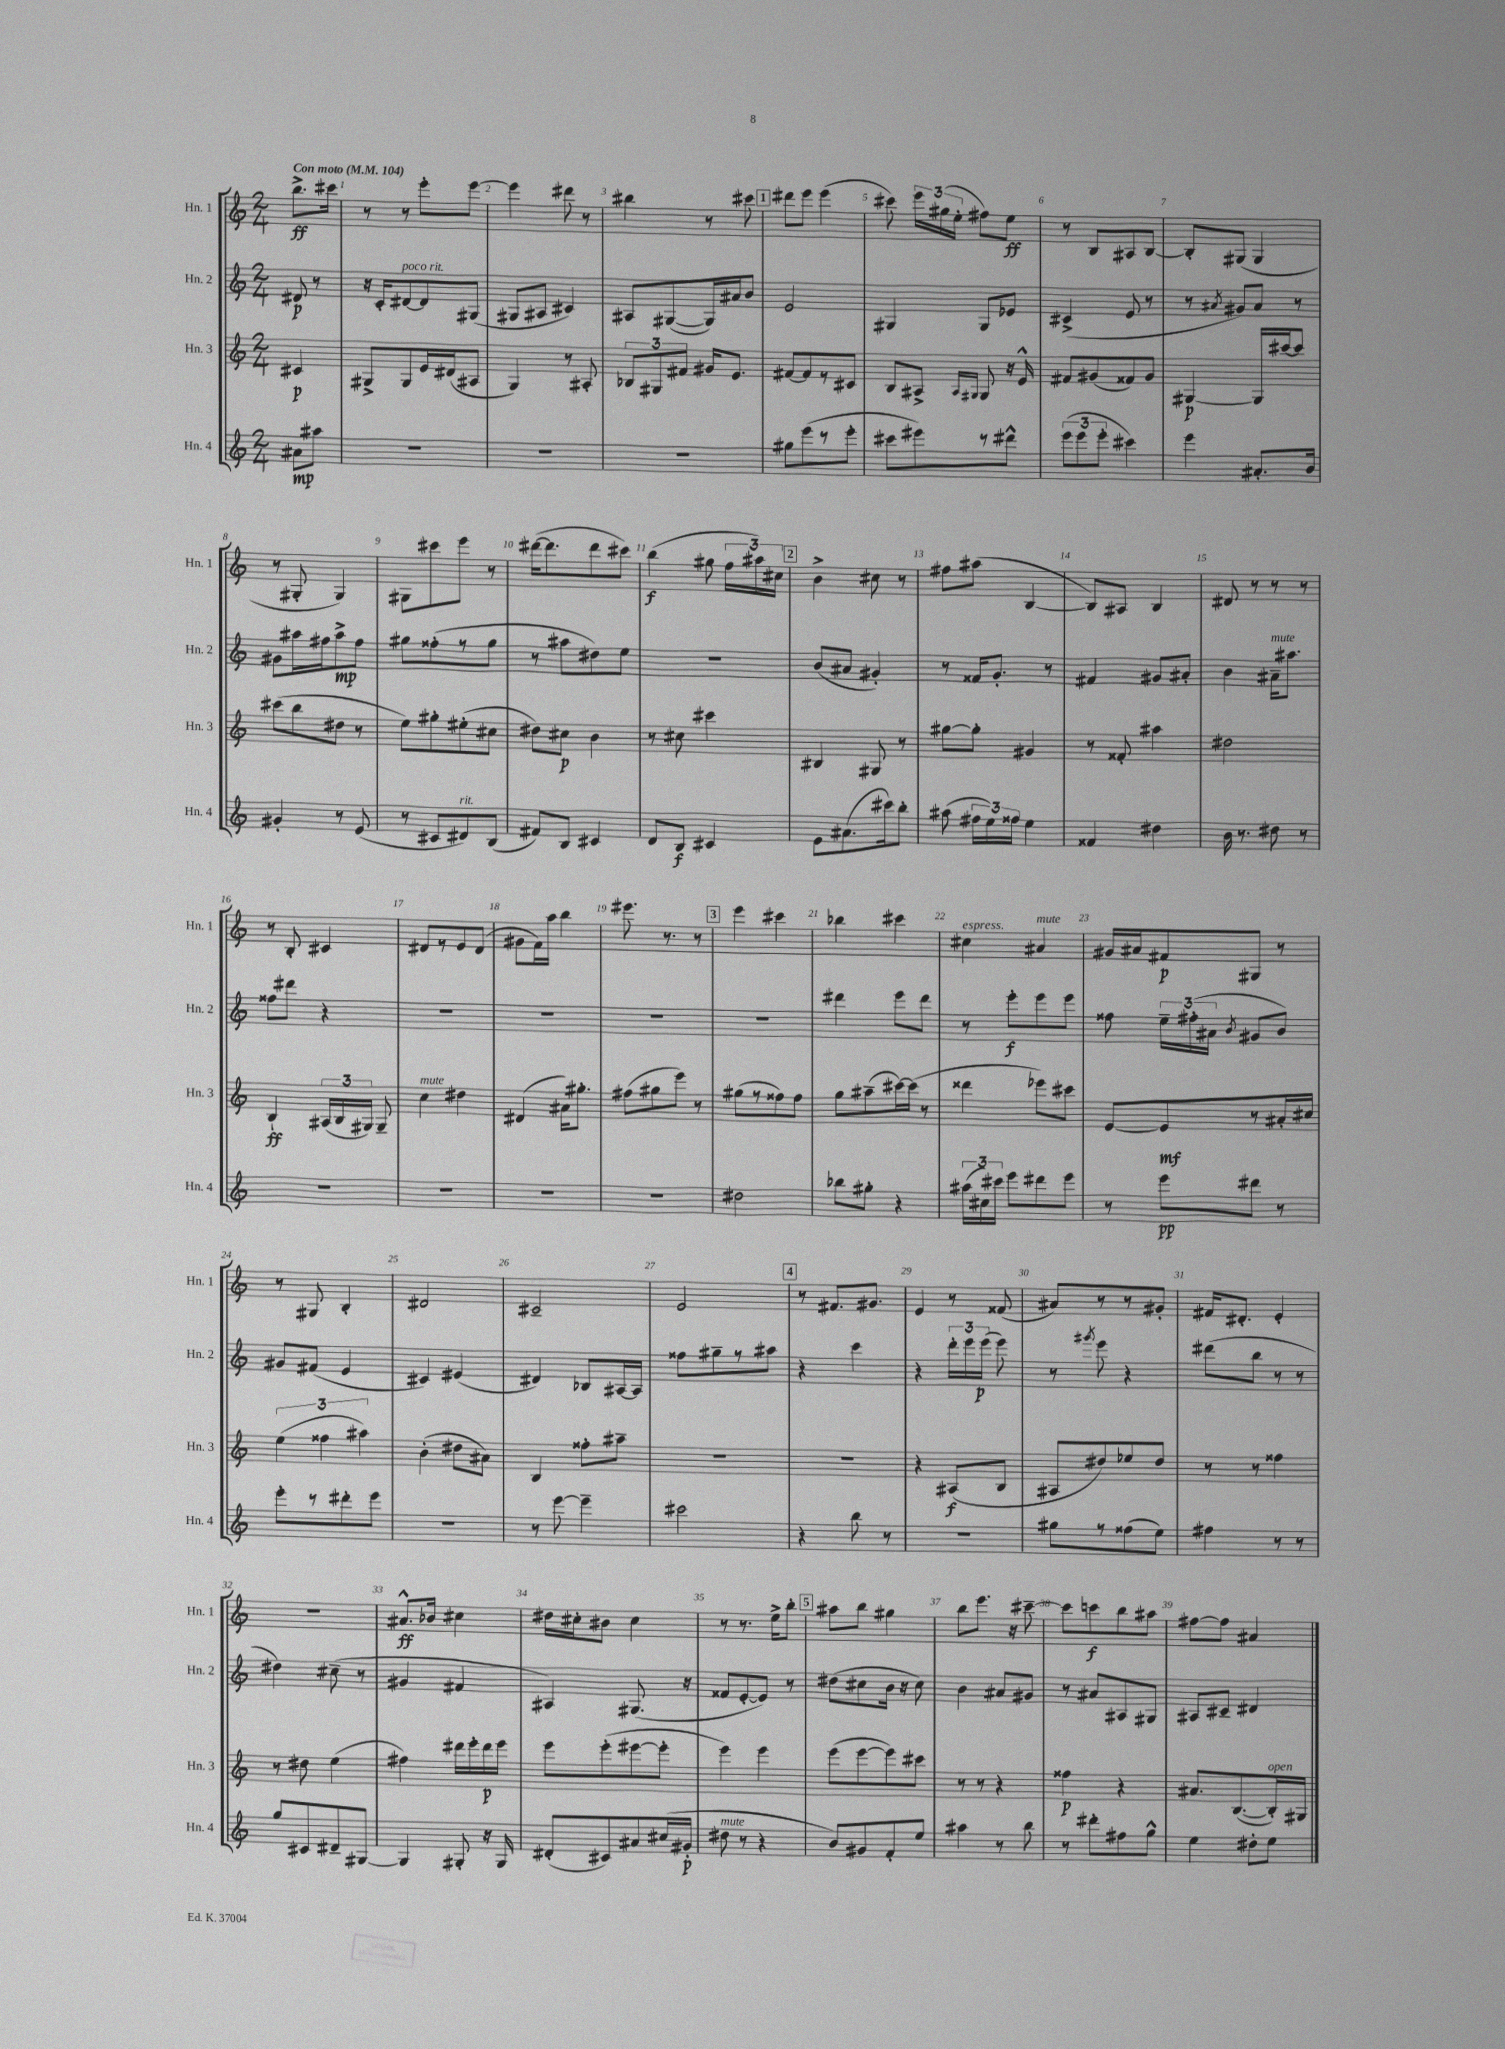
<<
\new StaffGroup <<
\new Staff = "s0" \with { instrumentName = "Hn. 1" shortInstrumentName = "Hn. 1" } {
    \clef treble \key c \major \numericTimeSignature \time 2/4 \partial 4 \tempo "Con moto" 4 = 104
    \autoBeamOff b''8.[->\ff cis'''16] |
    r8 r8 e'''8[-. e'''8]~ |
    e'''4 dis'''8 r8 |
    bis''4 r8 cis'''8 |
    \mark \markup { \box "1" } dis'''8[ e'''8] e'''4( |
    cis'''8) \tuplet 3/2 { e'''16[ gis''16( e''16]-. } fis''8[) e''8]\ff |
    r8 b8[ ais8 b8]~ |
    b8[-. gis8]( gis4 |
    r8 gis8-. gis4) |
    gis8[ cis'''8 e'''8] r8 |
    dis'''16[~( dis'''8. dis'''8 cis'''8]) |
    b''4\f( gis''8 \tuplet 3/2 { f''16[ ais''16) cis''16] } |
    \mark \markup { \box "2" } b'4-> cis''8 r8 |
    fis''8[ ais''8]( b4~ |
    b8[) ais8] b4 |
    dis'8 r8 r8 r8 |
    r8 b8-. cis'4 |
    dis'8[ r8 e'8 dis'8]( |
    gis'8[ f'16) a''16] b''4 |
    eis'''8. r8. r8 |
    \mark \markup { \box "3" } e'''4 cis'''4 |
    bes''4 cis'''4 |
    cis''4^\markup { \italic "espress." } ais'4^\markup { \italic "mute" } |
    gis'16[ ais'16 fis'8\p gis8] r8 |
    r8 gis8 b4-. |
    dis'2 |
    cis'2-- |
    e'2 |
    \mark \markup { \box "4" } r8 fis'8.[ gis'8.] |
    e'4 r8 fisis'8( |
    ais'8[) r8 r8 gis'8]-. |
    fis'16[ dis'8.]-. e'4-. |
    R2 |
    ais'8.[-^\ff bes'16] cis''4 |
    dis''16[ cis''16-. bis'8] cis''4 |
    r8 r8. e''16[-> b''8]-. |
    \mark \markup { \box "5" } ais''8[ b''8] gis''4 |
    b''8[ e'''8.] r16 cis'''8~-- |
    cis'''8[ c'''8\f b''8 ais''8] |
    fis''8[~ fis''8] ais'4 \bar "|." |
}
\new Staff = "s1" \with { instrumentName = "Hn. 2" shortInstrumentName = "Hn. 2" } {
    \clef treble \key c \major \numericTimeSignature \time 2/4 \partial 4
    \autoBeamOff dis'8\p r8 |
    r16 c'16[-. dis'8~^\markup { \italic "poco rit." } dis'8 gis8]( |
    gis8[ ais8] cis'4) |
    ais8[ gis8~( gis16) ais'16 b'8] |
    \mark \markup { \box "1" } e'2 |
    gis4 gis8[ ees'8] |
    cis'4->( e'8 r8 |
    r8 \acciaccatura { ais'8 } gis'8[) ais'8] r8 |
    gis'8[ ais''16 fis''16 ais''8->\mp fis''8] |
    gis''8[ fisis''8-.( r8 gis''8] |
    r8 ais''8[ dis''8) e''8] |
    R2 |
    \mark \markup { \box "2" } b'8[( ais'8] gis'4-.) |
    r8 fisis'16[ g'8.]-. r8 |
    fis'4 gis'8[ ais'8]-. |
    b'4 ais'16[--^\markup { \italic "mute" } ais''8.] |
    fisis''8[ dis'''8] r4 |
    R2 |
    R2 |
    R2 |
    \mark \markup { \box "3" } R2 |
    dis'''4 e'''8[ dis'''8] |
    r8 e'''8[-.\f e'''8 e'''8] |
    fisis''8 \tuplet 3/2 { e''16[-- fis''16-.( ais'16] } \acciaccatura { b'8 } gis'8[ b'8]) |
    gis'8[ fis'8]( e'4 |
    cis'4) eis'4( |
    dis'4) bes8[ ais16~ ais16] |
    fisis''8[ gis''8-- r8 ais''8] |
    \mark \markup { \box "4" } r4 c'''4 |
    r4 \tuplet 3/2 { d'''16[-. e'''16 e'''16]\p( } e'''8) |
    r8 \acciaccatura { gis'''8 } e'''8 r4 |
    dis'''8[( b''8] r8 r8 |
    dis''4) cis''8--( r8 |
    gis'4 fis'4 |
    ais4) gis8.( r16 |
    fisis'8[ e'8~-. e'8]) r8 |
    \mark \markup { \box "5" } dis''8[( cis''8 b'16] r16 cis''8) |
    b'4 ais'8[ gis'8] |
    r8 ais'8[ ais8 gis8] |
    ais8[ cis'8]-- dis'4 \bar "|." |
}
\new Staff = "s2" \with { instrumentName = "Hn. 3" shortInstrumentName = "Hn. 3" } {
    \clef treble \key c \major \numericTimeSignature \time 2/4 \partial 4
    \autoBeamOff cis'4\p |
    gis8[-> gis8 e'16 dis'16( ais8] |
    g4) r8 ais8-. |
    \tuplet 3/2 { bes8[ gis8 fis'8] } gis'16[ e'8.] |
    \mark \markup { \box "1" } fis'8[~ fis'8 r8 cis'8] |
    b8[ ais8]-> \grace { ais16[ gis16] } gis8 r16 e'16-^ |
    fis'8[ gis'8( fisis'8) gis'8] |
    gis4~\p gis16[ cis'''16~ cis'''8] |
    cis'''8[( b''8 dis''8] r8 |
    e''8[) gis''8-. eis''8-.( cis''8] |
    dis''8[) cis''8]\p b'4 |
    r8 cis''8 cis'''4 |
    \mark \markup { \box "2" } bis4 gis8 r8 |
    gis''8[~ gis''8]-. gis'4 |
    r8 fisis'8-. ais''4 |
    dis''2 |
    b4-!\ff \tuplet 3/2 { ais16[( b16 gis16]) } gis8-- |
    c''4^\markup { \italic "mute" } dis''4 |
    dis'4( ais'16[) gis''8.]-. |
    fis''8[( gis''8 e'''8]) r8 |
    \mark \markup { \box "3" } gis''8[( r8 fisis''8) fisis''8] |
    g''8[ ais''8--( cis'''16~) cis'''16]( r8 |
    disis'''4 ees'''8[) cis'''8] |
    e'8[~ e'8\mf r8 ais'16-. cis''16] |
    \tuplet 3/2 { e''4( fisis''4 ais''4) } |
    b'4-.( dis''8[ ais'8]) |
    b4 fisis''8[-. ais''8]-- |
    R2 |
    \mark \markup { \box "4" } R2 |
    r4 ais8[\f( b8] |
    ais8[ dis''8) ees''8 dis''8] |
    r8 r8 fisis''4 |
    r8 dis''8 e''4( |
    fis''4) dis'''16[ e'''16-. dis'''16\p e'''16] |
    e'''8[ e'''8-.( eis'''8~ eis'''8]-. |
    e'''4) e'''4 |
    \mark \markup { \box "5" } e'''8[( e'''8~ e'''8) cis'''8] |
    r8 r8 r4 |
    fisis''4\p r4 |
    ais'8.[ b8.~( b16-.^\markup { \italic "open" }) gis16] \bar "|." |
}
\new Staff = "s3" \with { instrumentName = "Hn. 4" shortInstrumentName = "Hn. 4" } {
    \clef treble \key c \major \numericTimeSignature \time 2/4 \partial 4
    \autoBeamOff ais'8[\mp ais''8] |
    R2 |
    R2 |
    R2 |
    \mark \markup { \box "1" } gis''8[ e'''8( r8 e'''8]-. |
    cis'''8[ eis'''8) r8 dis'''8]-^ |
    \tuplet 3/2 { e'''8[( e'''8 e'''8]-. } cis'''4) |
    e'''4 ais'8.[-. b'16] |
    gis'4-. r8 e'8( |
    r8 cis'8[ dis'8^\markup { \italic "rit." }) b8]( |
    fis'8[) b8] cis'4 |
    d'8[ b8]\f cis'4 |
    \mark \markup { \box "2" } e'8[ ais'8.( cis'''16) b''8]-. |
    ais''8( \tuplet 3/2 { fis''16[ e''16) fisis''16] } e''4 |
    fisis'4 dis''4 |
    b'16 r8. dis''8 r8 |
    R2 |
    R2 |
    R2 |
    r2 |
    \mark \markup { \box "3" } dis''2 |
    bes''8[ gis''8]-. r4 |
    \tuplet 3/2 { ais''16[( cis''16) cis'''16] } e'''8[ dis'''8 e'''8] |
    r8 e'''8[\pp dis'''8] r8 |
    e'''8[-. r8 dis'''8-. e'''8] |
    r2 |
    r8 e'''8~ e'''4-- |
    cis'''2 |
    \mark \markup { \box "4" } r4 b''8 r8 |
    R2 |
    gis''8[ r8 fisis''8( e''8]) |
    fis''4 r8 r8 |
    g''8[ cis'8 dis'8-- gis8]~ |
    gis4 gis8-. r16 gis16 |
    dis'8[-.( cis'8) ais'8 cis''16( gis'16]-.\p |
    dis''8^\markup { \italic "mute" } r8 r4 |
    \mark \markup { \box "5" } b'8[) gis'8 f'8-. e''8] |
    ais''4 r8 b''8 |
    r8 dis'''8[-. fis''8 g''8]-^ |
    e''4 dis''8[-. e''8] \bar "|." |
}
>>
>>
\layout { \context { \Score \override BarNumber.break-visibility = ##(#f #t #t) barNumberVisibility = #all-bar-numbers-visible } }
